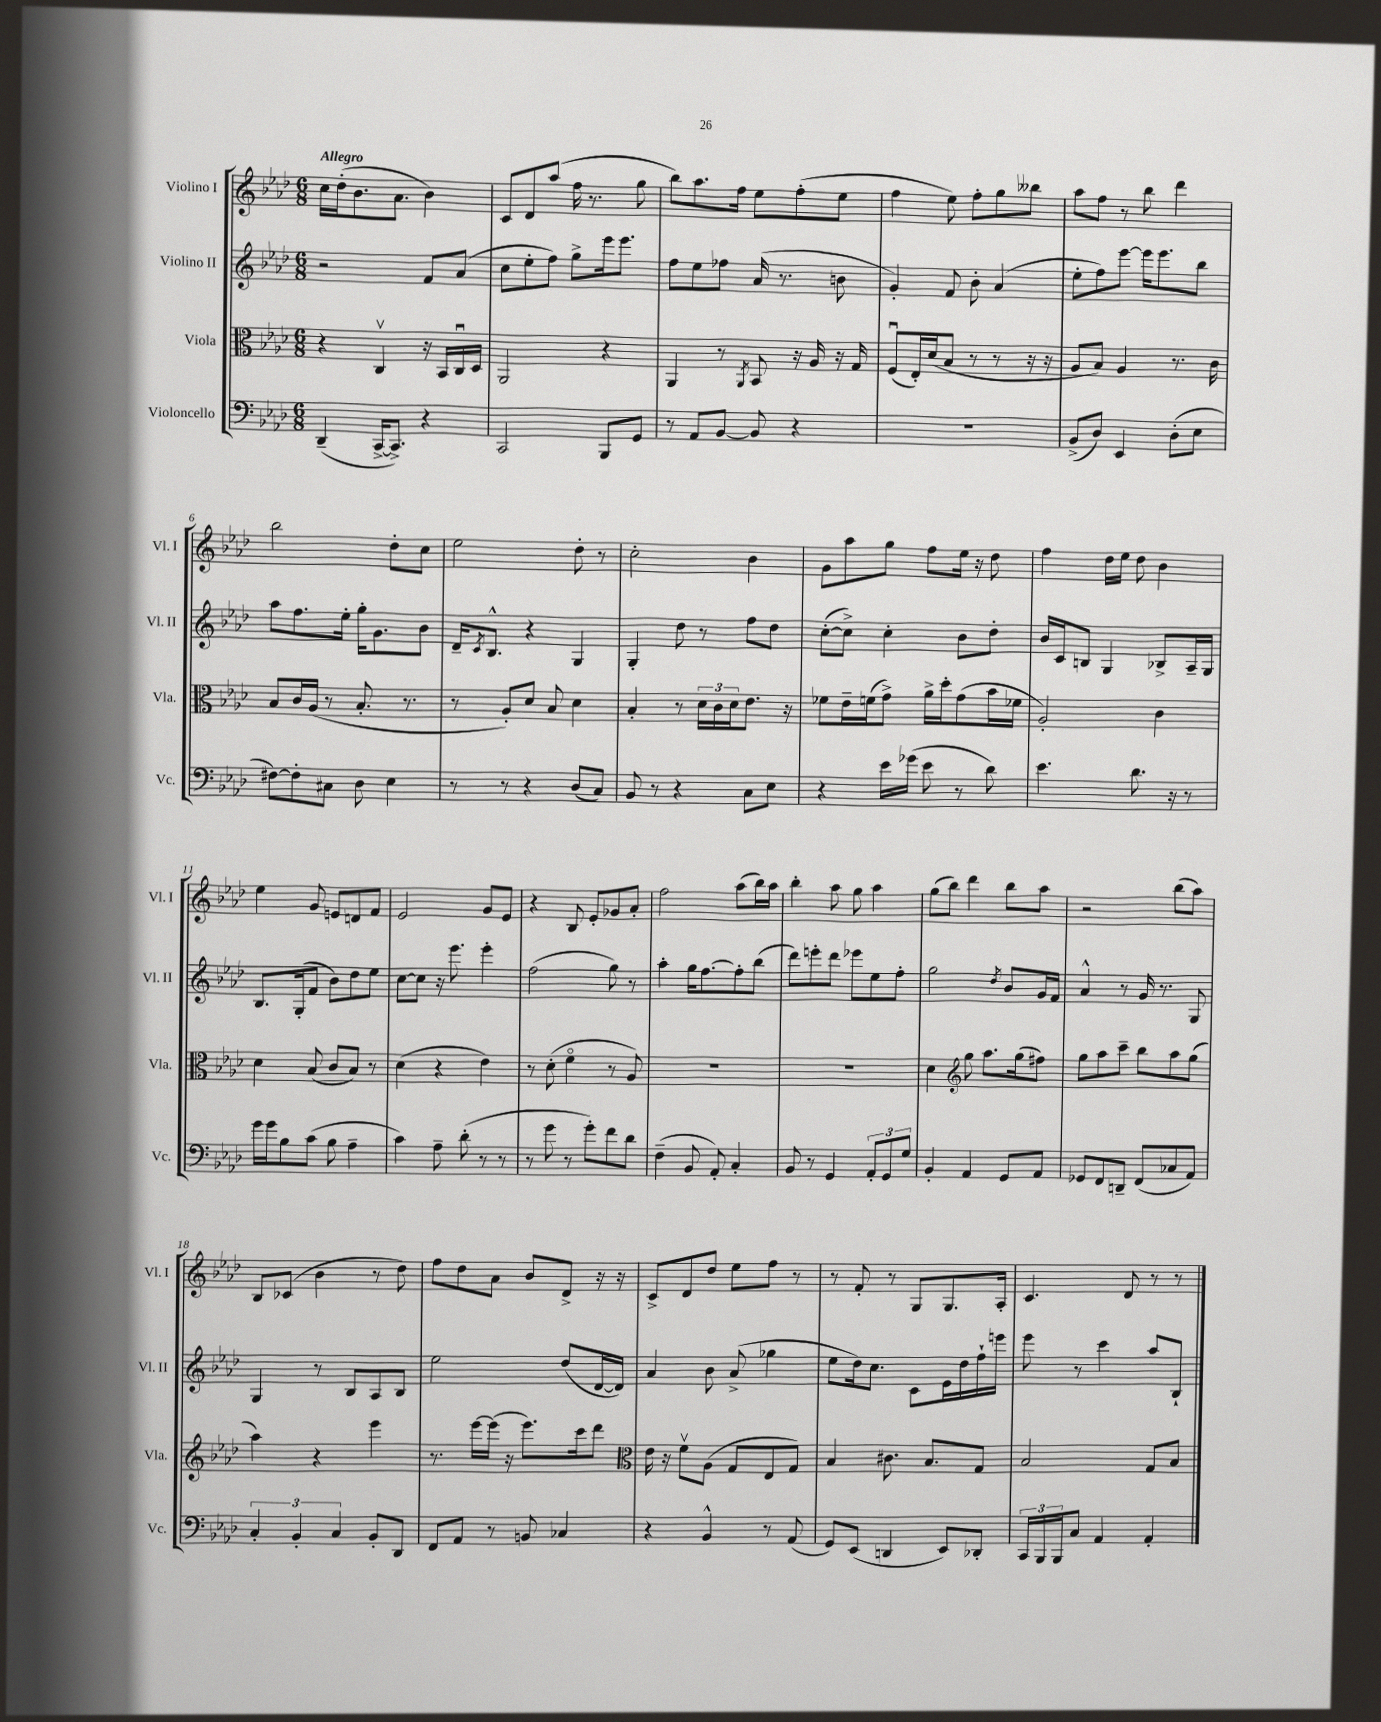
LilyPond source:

<<
\new StaffGroup <<
\new Staff = "s0" \with { instrumentName = "Violino I" shortInstrumentName = "Vl. I" } {
    \clef treble \key aes \major \numericTimeSignature \time 6/8 \tempo "Allegro"
    c''16 des''16-.( bes'8. aes'8. bes'4) |
    c'8 des'8 aes''8( f''16 r8. g''8 |
    bes''8) aes''8. f''16 ees''8 f''8-.( ees''8 |
    f''4 ees''8) f''8-. g''8 beses''8 |
    aes''8 f''8 r8 bes''8 des'''4 |
    bes''2 des''8-. c''8 |
    ees''2 des''8-. r8 |
    c''2-. bes'4 |
    g'8 aes''8 g''8 f''8 ees''16 r16 des''8 |
    f''4 des''16 ees''16 des''8 bes'4 |
    ees''4 g'8 e'8 d'8 f'8 |
    ees'2 g'8 ees'8 |
    r4 bes8 ees'8-. ges'8 aes'8-. |
    f''2 aes''8( bes''16) aes''16 |
    bes''4-. aes''8 g''8 aes''4 |
    g''8( bes''8) des'''4 bes''8 aes''8 |
    r2 bes''8( aes''8) |
    bes8 ces'8( bes'4 r8 des''8) |
    f''8 des''8 aes'8 bes'8 des'8-> r16 r16 |
    c'8-> des'8 des''8 ees''8 f''8 r8 |
    r8 f'8-. r8 g8 g8. aes16-. |
    c'4. des'8 r8 r8 \bar "|." |
}
\new Staff = "s1" \with { instrumentName = "Violino II" shortInstrumentName = "Vl. II" } {
    \clef treble \key aes \major \numericTimeSignature \time 6/8
    r2 f'8 aes'8( |
    c''8 ees''8-. f''8) g''8-> ees'''16 ees'''8. |
    f''8 ees''8 fes''8 aes'16( r8. b'8 |
    g'4-.) f'8 bes'8-. aes'4( |
    ees''8-. f''8) ees'''8~ ees'''16 ees'''8. bes''8 |
    aes''8 f''8. ees''16-. g''16-. g'8. bes'8 |
    des'16-- \acciaccatura { c'8 } bes8.-^ r4 g4 |
    g4-. des''8 r8 f''8 des''8 |
    c''8~-.( c''8->) c''4-. bes'8 des''8-. |
    bes'16 c'16 b8 g4 bes8-> aes16-- g16 |
    bes8. g16-.( f'8 bes'8) des''8 ees''8 |
    c''8~ c''8 r16 ees'''8. ees'''4-. |
    f''2( g''8) r8 |
    aes''4-. g''16 f''8.~ f''8-. bes''8( |
    des'''8) e'''8-. des'''8 ees'''8 ees''8 f''8-. |
    g''2 \acciaccatura { des''8 } bes'8 g'16 f'16 |
    aes'4-^ r8 g'16 r8. g8 |
    g4 r8 bes8 aes8 bes8 |
    ees''2 des''8( des'16~ des'16) |
    aes'4 bes'8 aes'8->( ges''4 |
    ees''8 des''16) c''8. c'8 ees'16 des''16 f''16-! e'''16 |
    ees'''8 r8 c'''4 aes''8 bes8-! \bar "|." |
}
\new Staff = "s2" \with { instrumentName = "Viola" shortInstrumentName = "Vla." } {
    \clef alto \key aes \major \numericTimeSignature \time 6/8
    r4 c4\upbow r16 bes,16 c16\downbow des16 |
    aes,2 r4 |
    aes,4 r8 \acciaccatura { aes,8 } bes,8 r16 aes16 r16 g16 |
    f8\downbow( ees16-.) des'16( bes8 r8 r8 r16 r16 |
    aes8 bes8) aes4 r8. c'16 |
    bes8 c'16 aes16( r8 bes8.-. r8. |
    r8 aes8-.) des'8 bes8 des'4 |
    bes4-. r8 \tuplet 3/2 { des'16 c'16 des'16 } ees'8. r16 |
    fes'8 ees'16-- f'16( g'8->) aes'16-> des''16-. g'8( bes'16 fes'16 |
    aes2-.) c'4 |
    des'4 bes8( c'8 bes8) r8 |
    des'4( r4 ees'4) |
    r8 des'8-.( f'4\flageolet r8 aes8) |
    R2. |
    R2. |
    des'4 \clef treble g''8 aes''8. g''16( fis''8) |
    g''8 aes''8 c'''8-- bes''8 aes''8 g''8( |
    aes''4) r4 ees'''4 |
    r8. ees'''16~ ees'''16( r16 ees'''8.) c'''16 des'''8 |
    \clef alto ees'16 r16 f'8\upbow aes8( g8 ees8 g8) |
    bes4 cis'8. bes8. g8 |
    bes2 g8 bes8 \bar "|." |
}
\new Staff = "s3" \with { instrumentName = "Violoncello" shortInstrumentName = "Vc." } {
    \clef bass \key aes \major \numericTimeSignature \time 6/8
    des,4--( c,16~-> c,8.->) r4 |
    c,2 bes,,8 g,8 |
    r8 aes,8 bes,8~ bes,8 r4 |
    R2. |
    bes,8->( des8) ees,4 des8-.( ees8 |
    fis8~) fis8-. cis8 des8 ees4 |
    r8 r8 r4 des8( c8) |
    bes,8 r8 r4 c8 ees8 |
    r4 ees'16 ges'16( ees'8 r8 des'8) |
    ees'4. des'8. r16 r8 |
    g'16 g'16 bes8 c'8( bes8 aes4-- |
    c'4) aes8-- des'8-.( r8 r8 |
    r8 g'8 r8 g'8-.) f'8 des'8 |
    f4--( bes,8 aes,8-.) c4-. |
    bes,8 r8 g,4 \tuplet 3/2 { aes,8-. g,8 g8 } |
    bes,4-. aes,4 g,8 aes,8 |
    ges,8 f,8 d,8-- f,8( ces8 aes,8) |
    \tuplet 3/2 { c4-. bes,4-. c4 } bes,8-. des,8 |
    f,8 aes,8 r8 b,8 ces4 |
    r4 bes,4-^ r8 aes,8( |
    g,8) ees,8( d,4 ees,8) des,8-. |
    \tuplet 3/2 { c,16 bes,,16 bes,,16 } c8 aes,4 aes,4-. \bar "|." |
}
>>
>>
